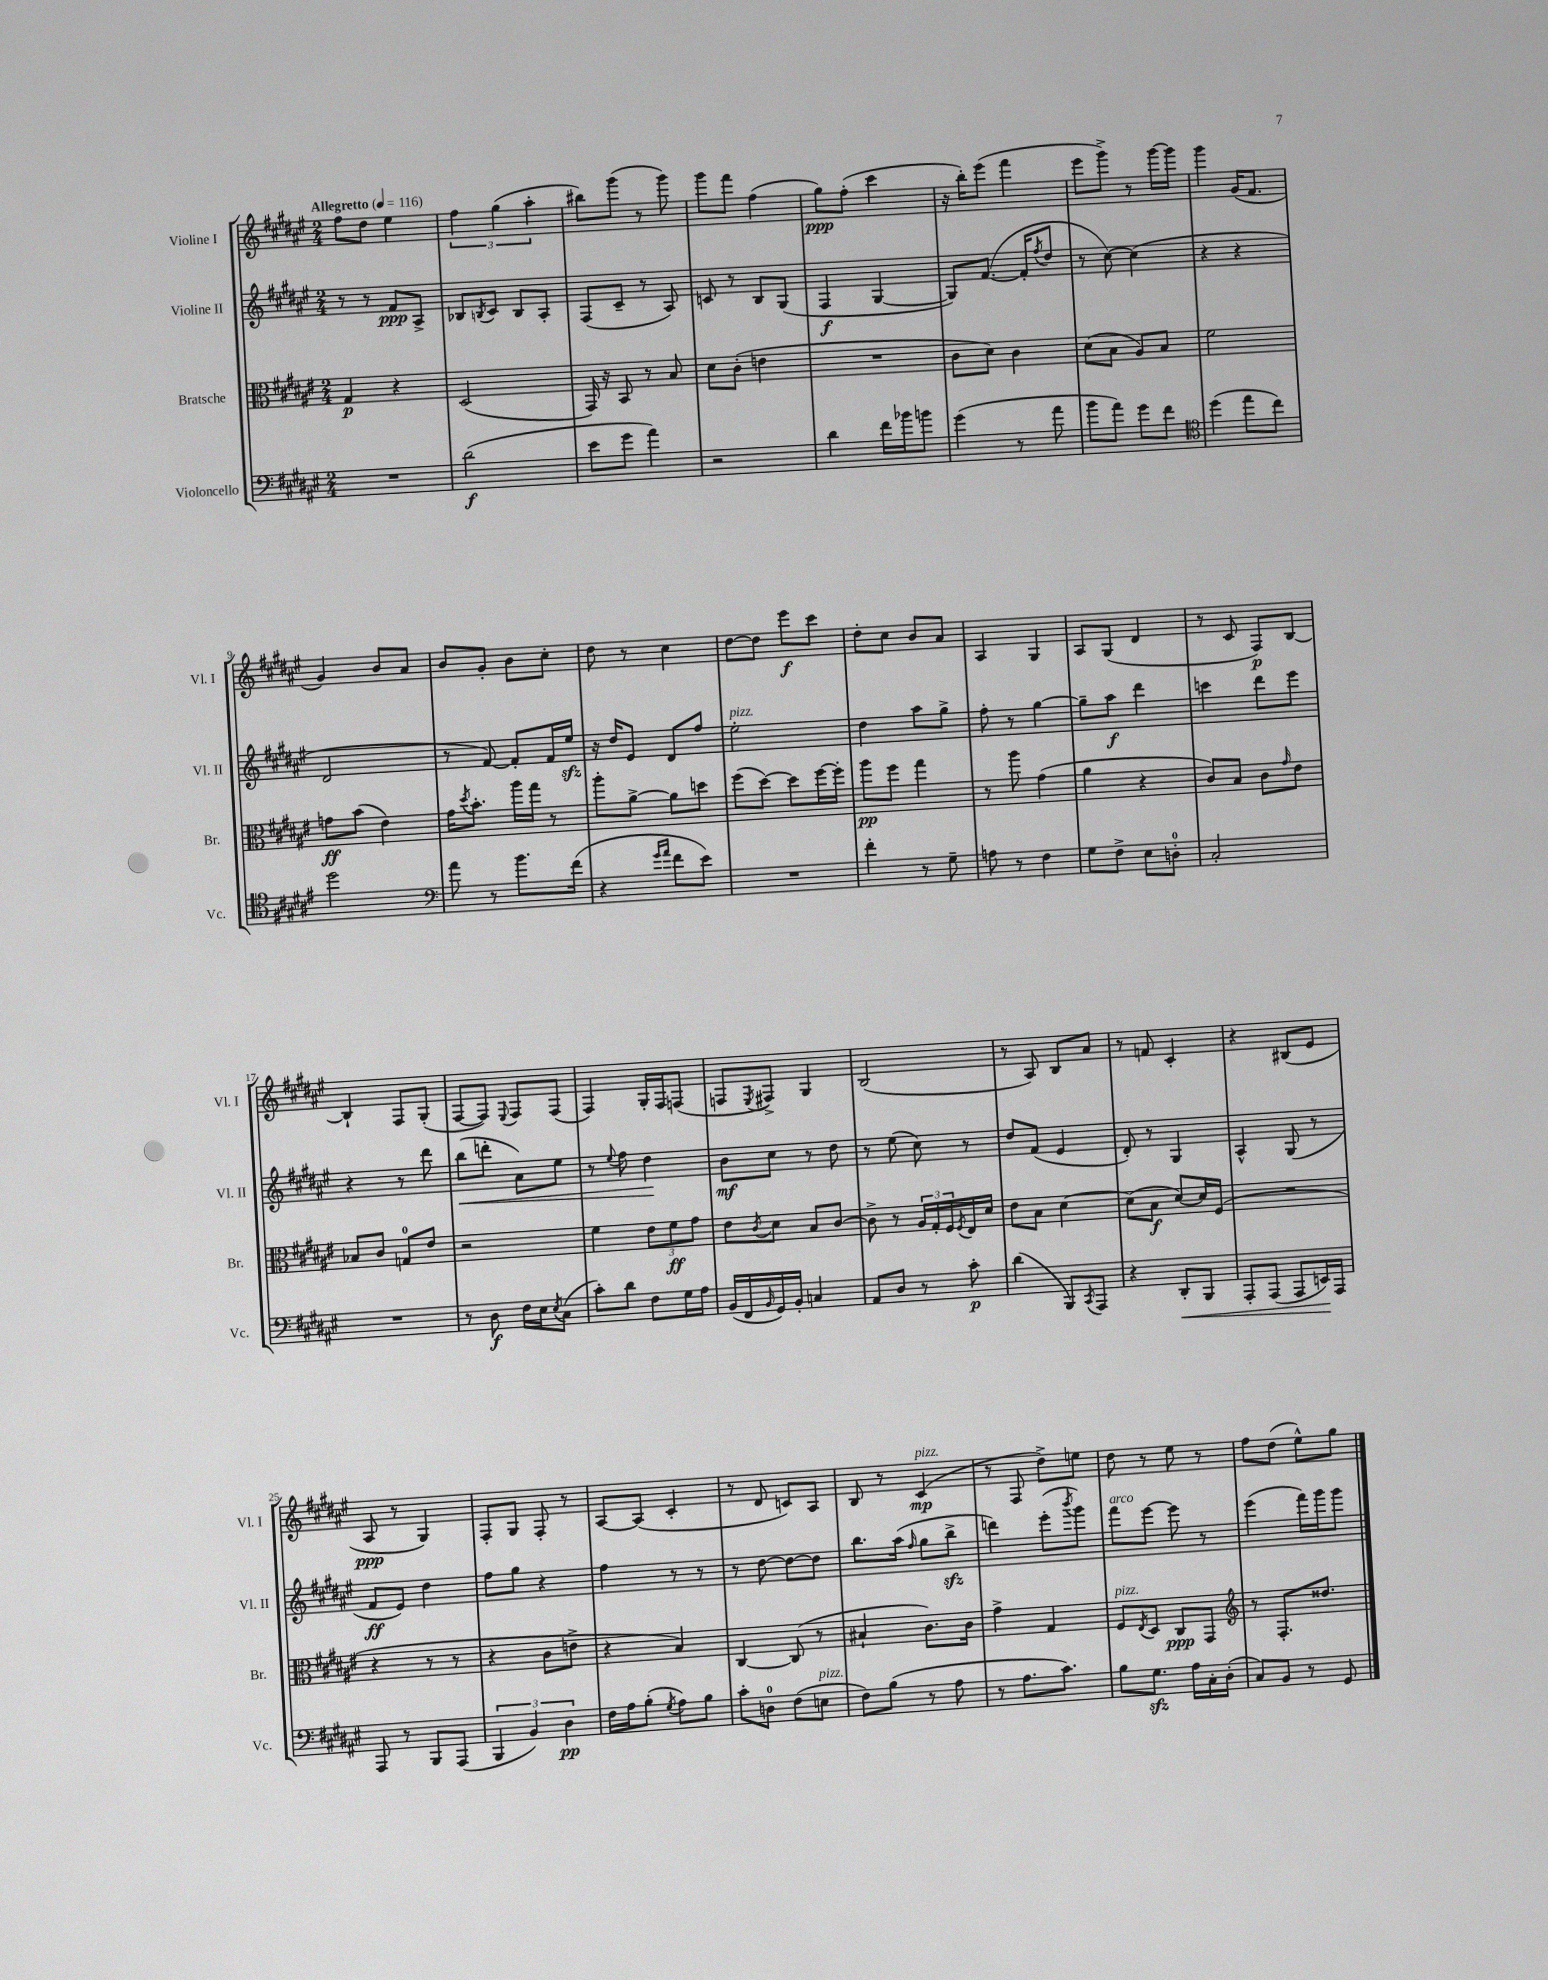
<<
\new StaffGroup <<
\new Staff = "s0" \with { instrumentName = "Violine I" shortInstrumentName = "Vl. I" } {
    \clef treble \key fis \major \numericTimeSignature \time 2/4 \tempo "Allegretto" 4 = 116
    fis''8 dis''8 eis''4 |
    \tuplet 3/2 { fis''4 gis''4( ais''4-. } |
    bis''8) gis'''8( r8 gis'''8) |
    gis'''8 fis'''8 fis''4( |
    gis''8\ppp) fis''8-.( cis'''4 |
    r16 b''16-.) eis'''8( fis'''4 |
    eis'''8 gis'''8->) r8 gis'''16~ gis'''16 |
    gis'''4 gis'16( fis'8. |
    gis'4) b'8 ais'8 |
    b'8 gis'8-. b'8 cis''8-. |
    dis''8 r8 cis''4 |
    dis''8~ dis''8 eis'''8\f cis'''8 |
    dis''8-. cis''8 b'8 ais'8 |
    ais4 gis4 |
    ais8 gis8( dis'4 |
    r8 cis'8 fis8\p) b8~ |
    b4-! fis8 gis8-.( |
    fis8~ fis8) \appoggiatura { eis8 } fis8 fis8( |
    fis4) gis16-. fis16 f8( |
    f8 \acciaccatura { eis8 } fis8->) gis4 |
    b2( |
    r8 ais8) b8 ais'8 |
    r8 f'8 cis'4-. |
    r4 bis8( eis'8 |
    ais8\ppp r8 gis4) |
    fis8-. gis8 fis8-. r8 |
    ais8~ ais8( cis'4-. |
    r8 dis'8 c'8) ais8 |
    b8 r8 cis'4\mp^\markup { \italic "pizz." }( |
    r8 fis8 dis''8->) e''8 |
    dis''8 r8 eis''8 r8 |
    fis''8 dis''8( eis''8-^) gis''8 \bar "|." |
}
\new Staff = "s1" \with { instrumentName = "Violine II" shortInstrumentName = "Vl. II" } {
    \clef treble \key fis \major \numericTimeSignature \time 2/4
    r8 r8 fis'8\ppp ais8-> |
    bes8 \acciaccatura { b8 } cis'8 b8 ais8-. |
    fis8( cis'8-- r8 ais8) |
    c'8 r8 b8 gis8( |
    fis4\f gis4~ |
    gis8) fis'8.~( fis'16-. \acciaccatura { fis''8 } dis''8 |
    r8 cis''8~) cis''4( |
    r4 r4 |
    dis'2 |
    r8 fis'8~) fis'8-. fis'16 eis''16\sfz |
    r16 dis''16 eis'8 dis'8 fis''8 |
    eis''2-.^\markup { \italic "pizz." } |
    dis''4 ais''8 gis''8-> |
    fis''8-. r8 gis''4~ |
    gis''8-- ais''8\f dis'''4 |
    c'''4 dis'''8 eis'''8 |
    r4 r8 dis'''8 |
    b''8\<( d'''8-. ais'8) eis''8 |
    r8 \appoggiatura { eis''8 } fis''8 dis''4\! |
    b'8\mf cis''8 r8 dis''8 |
    r8 eis''8( cis''8) r8 |
    dis''8 fis'8( eis'4 |
    dis'8-.) r8 gis4 |
    ais4-^ gis8( r8 |
    fis'8\ff eis'8) dis''4 |
    fis''8 gis''8 r4 |
    fis''4 r8 r8 |
    r8 dis''8~ dis''8~ dis''8 |
    b''8. ais''16( \grace { fis''16 } gis''8 b''8->\sfz |
    d'''4) eis'''8-.( \acciaccatura { b'''8 } gis'''8) |
    fis'''8^\markup { \italic "arco" } eis'''8~ eis'''8 r8 |
    eis'''4( fis'''16) gis'''16 gis'''8 \bar "|." |
}
\new Staff = "s2" \with { instrumentName = "Bratsche" shortInstrumentName = "Br." } {
    \clef alto \key fis \major \numericTimeSignature \time 2/4
    gis4\p r4 |
    dis2( |
    gis,16) r16 b,8 r8 b8 |
    dis'8 cis'8-.( e'4 |
    R2 |
    cis'8 dis'8) cis'4 |
    dis'8( b8 ais8) b8 |
    fis'2 |
    g'8\ff b'8( eis'4) |
    gis'16 \acciaccatura { dis''8 } b'8.-. ais''16 gis''16 r8 |
    ais''8-. ais'8~-> ais'8 d''8 |
    fis''8( dis''8~) dis''8 fis''16~ fis''16-. |
    ais''8\pp fis''8 gis''4 |
    r8 ais''8 gis'4( |
    ais'4 r4 |
    cis'8) b8 cis'8 \grace { gis'16 } eis'8 |
    bes8 cis'8 g8-0 eis'8 |
    r2 |
    fis'4 \tuplet 3/2 { eis'8 fis'8\ff gis'8 } |
    eis'8 \acciaccatura { cis'8 } dis'8 b8 cis'8~ |
    cis'8-> r8 \tuplet 3/2 { ais16 gis16-. fis16 } \acciaccatura { fis8 } eis16 dis'16 |
    eis'8 b8 dis'4~ |
    dis'8( b8\f dis'8~) dis'16 fis16( |
    R2 |
    r4 r8 r8 |
    r4 cis'8 e'8-> |
    r4 b4) |
    cis4~ cis8( r8 |
    bis4-! cis'8.) cis'16 |
    gis'4-> gis4 |
    fis8^\markup { \italic "pizz." } \acciaccatura { eis8 } dis8 cis8\ppp gis,8 |
    \clef treble r8 fis8.-. disis''8. \bar "|." |
}
\new Staff = "s3" \with { instrumentName = "Violoncello" shortInstrumentName = "Vc." } {
    \clef bass \key fis \major \numericTimeSignature \time 2/4
    R2 |
    dis'2\f( |
    eis'8 gis'8 ais'4) |
    r2 |
    dis'4 fis'16 bes'16 b'8 |
    gis'4( r8 ais'8 |
    b'8 ais'8) gis'8 fis'8 |
    \clef tenor dis''4( eis''8 cis''8) |
    dis''2 |
    \clef bass ais'8 r8 b'8. fis'16( |
    r4 \grace { gis'16 ais'16 } fis'8 eis'8) |
    R2 |
    fis'4-. r8 gis8-- |
    a8 r8 fis4 |
    gis8 fis8-> eis8 d8-0-. |
    cis2-. |
    R2 |
    r8 dis8\f fis16 eis16 \acciaccatura { eis8 } cis8( |
    cis'8-.) dis'8 fis8 gis16 ais16 |
    b,16( fis,16 \grace { b,16 } gis,16) b,16-. c4 |
    ais,8 dis8 r8 cis'8-.\p |
    dis'4( b,,8) \acciaccatura { cis,8 } ais,,8 |
    r4 dis,8-.\< b,,8 |
    ais,,8-. ais,,8( ais,,8 e,16\!) ais,,16 |
    ais,,8 r8 b,,8 ais,,8( |
    \tuplet 3/2 { b,,4 b,4) dis4\pp } |
    fis16 ais16 b8-.( \acciaccatura { gis8 } ais8) b8 |
    cis'8-. d8-0 fis8( e8^\markup { \italic "pizz." } |
    fis8) b8( r8 ais8 |
    r8 ais8. cis'8.) |
    b8 gis8.\sfz ais16 cis16-. dis16-.( |
    cis8) b,8 r8 gis,8 \bar "|." |
}
>>
>>
